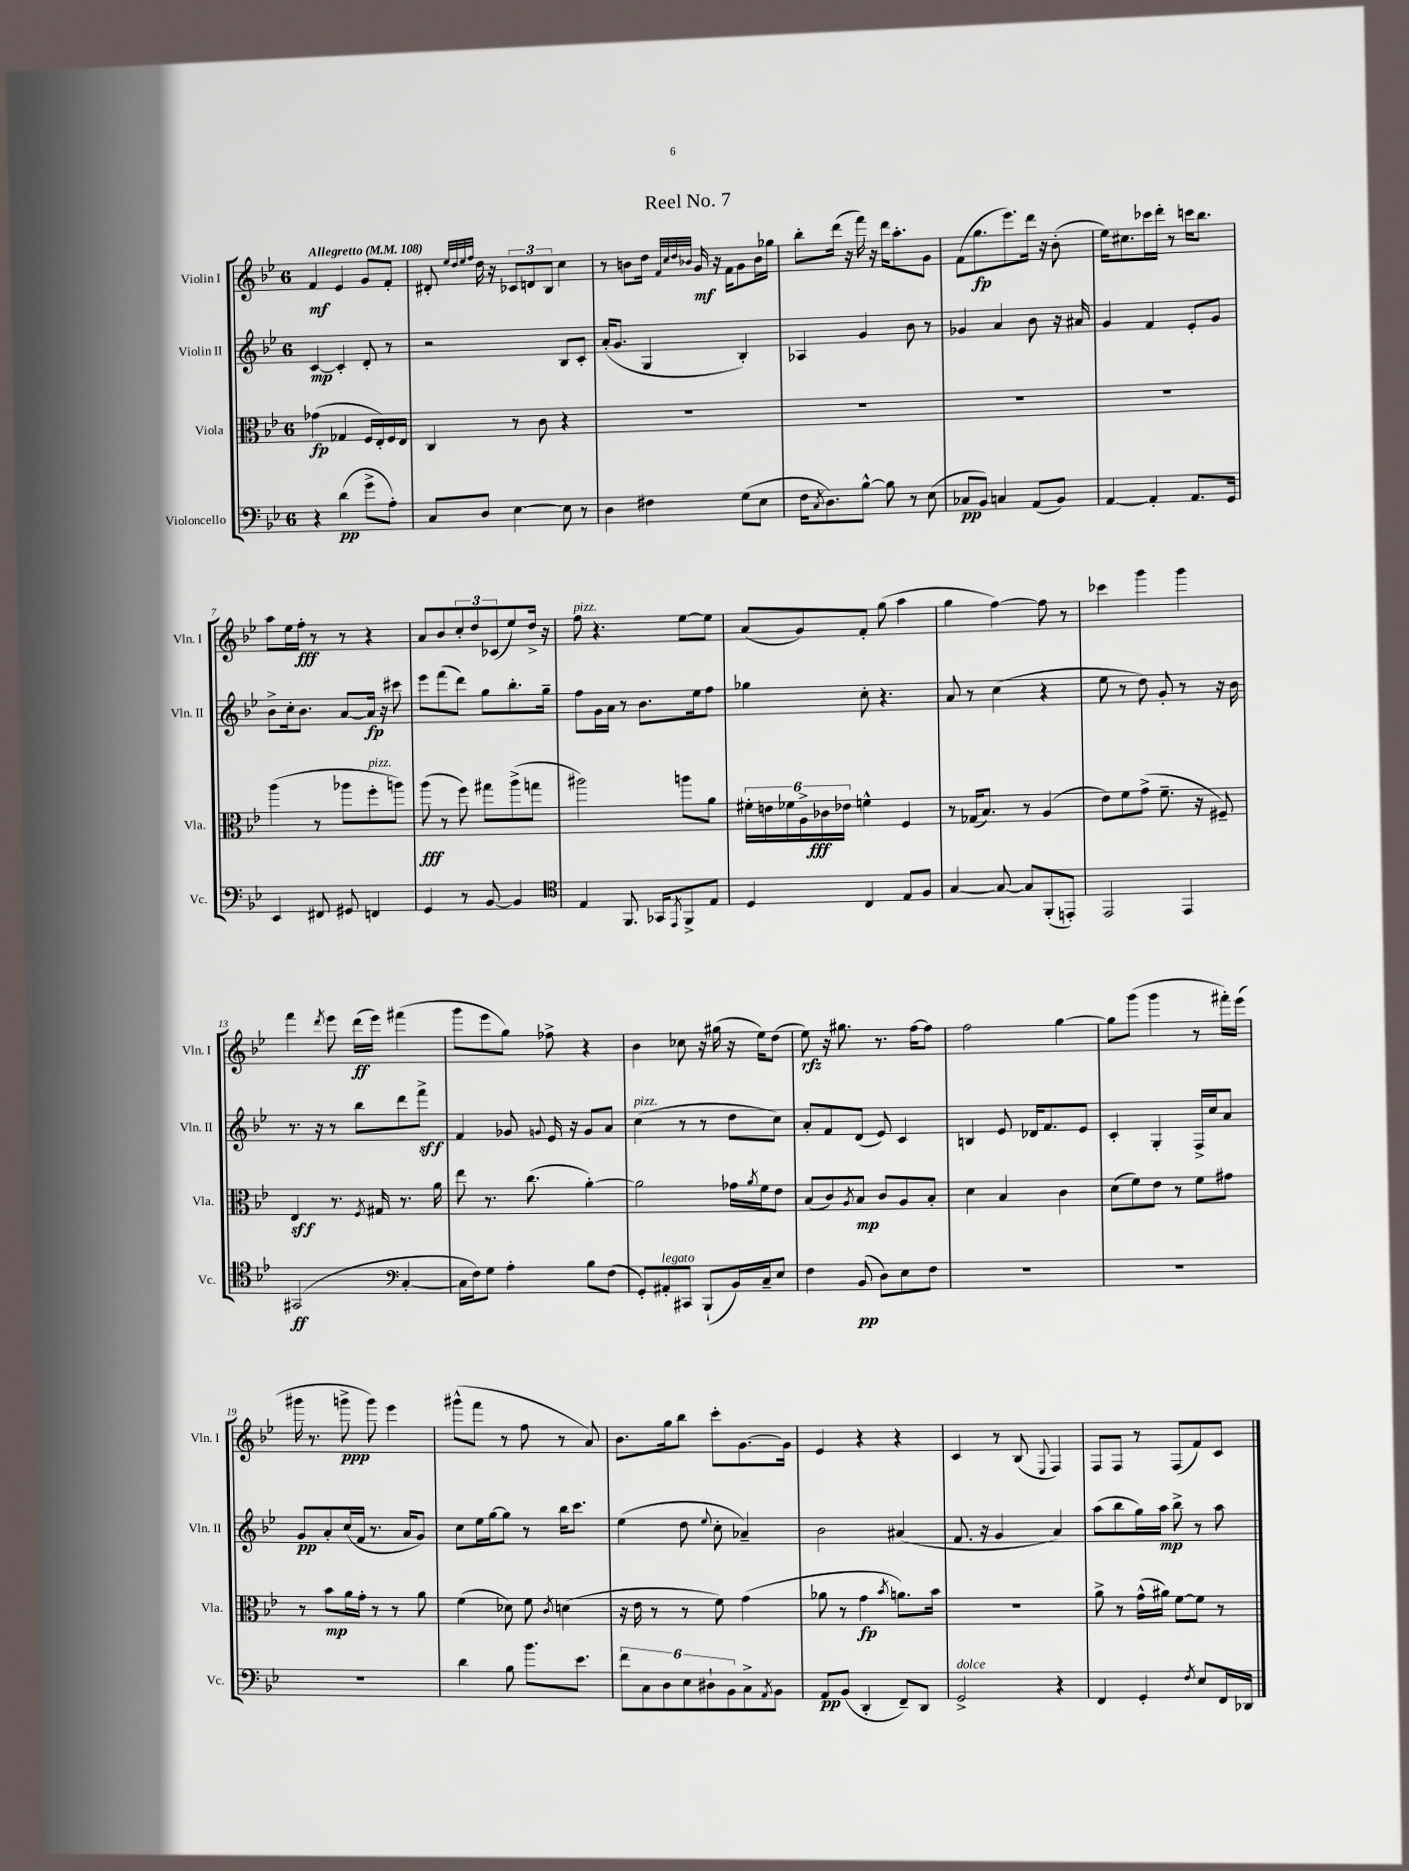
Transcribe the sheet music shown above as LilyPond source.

\header { title = "Reel No. 7" }
<<
\new StaffGroup <<
\new Staff = "s0" \with { instrumentName = "Violin I" shortInstrumentName = "Vln. I" } {
    \clef treble \key bes \major \once \override Staff.TimeSignature.style = #'single-digit \time 6/8 \tempo "Allegretto" 4 = 108
    f'4\mf ees'4 g'8 f'8-. |
    dis'8-. \grace { ees''32 d''32 ees''32 f''32 } d''16 r16 \tuplet 3/2 { ces'8 d'8 bes8 } c''4 |
    r8 b'8 d''16 \grace { f'32 c''32 d''32 bes'32 } g'16\mf r16 f'16 g'8 bes'16 ges''16 |
    bes''8-. d'''16( r16 f'''16) r16 d'''16 a''8.-. g'8 |
    f'8( g''8.\fp ees'''8.) d'''16 r16 bes'8-.( |
    ees''16) cis''8. ces'''16 d'''16-. r8 c'''16 bes''8. |
    a''8 ees''16 f''16-.\fff r8 r8 r4 |
    a'8 bes'8 \tuplet 3/2 { c''8-. d''8 ces'8( } ees''8) d''16-> r16 |
    f''8^\markup { \italic "pizz." } r4. ees''8~ ees''8 |
    a'8( g'8) f'8-. g''8( a''4 |
    g''4 f''4~) f''8 r8 |
    ces'''4 g'''4 g'''4 |
    f'''4 \acciaccatura { d'''8 } ees'''8 d'''16\ff( ees'''16) fis'''4( |
    g'''8 ees'''8 g''8) fes''8-> r4 |
    bes'4 ces''8 r16 gis''16( r16 ees''16) d''8( |
    ees''8\rfz) r16 gis''8. r8. f''16~ f''8 |
    f''2 g''4~ |
    g''8 g'''8( g'''4 r8 fis'''16-.) ees'''16( |
    gis'''16 r8. g'''8->\ppp g'''8) ees'''4 |
    gis'''8-^( f'''8 r8 f''8 r8 a'8) |
    bes'8. g''16 bes''8 c'''8-. g'8.~ g'16 |
    ees'4 r4 r4 |
    c'4 r8 bes8( \appoggiatura { ees8 } f4) |
    f8 f8 r8 f8( f'8) c'8 \bar "|." |
}
\new Staff = "s1" \with { instrumentName = "Violin II" shortInstrumentName = "Vln. II" } {
    \clef treble \key bes \major \once \override Staff.TimeSignature.style = #'single-digit \time 6/8
    c'4~\mp c'4-. d'8-. r8 |
    r2 bes8 c'8-. |
    a'16-.( g'8. g4 bes4-.) |
    aes4 g'4 bes'8 r8 |
    ges'4 a'4 bes'8 r16 ais'16 |
    g'4 f'4 ees'8-. g'8 |
    bes'8-> c''16-. bes'8. a'8~ a'16\fp r16 cis'''8 |
    ees'''8 f'''8( d'''8) g''8 bes''8.-. g''16-- |
    f''8 g'16 a'16 r8 bes'8. ees''16 f''8 |
    ges''4 c''8-. r4. |
    a'8 r8 c''4( r4 |
    ees''8 r8 d''8) g'8-. r8 r16 bes'16 |
    r8. r16 r8 bes''8 d'''8 f'''8->\sff |
    f'4 ges'8 \appoggiatura { g'8 } ees'16 r16 g'8 a'8 |
    c''4^\markup { \italic "pizz." }( r8 r8 d''8 c''8) |
    a'8-. f'8 d'8( ees'8) c'4 |
    b4 ees'8 des'16 f'8. ees'8 |
    c'4-. g4-. f16-> c''16 a'8 |
    g'8\pp a'8-. c''16( f'16 r8. a'16 g'8) |
    c''8 ees''16 g''16~ g''8 r8 bes''16 c'''8. |
    ees''4( d''8 \appoggiatura { ees''8 } c''8-. aes'4--) |
    bes'2 ais'4( |
    f'8. r16 g'4 a'4) |
    a''8( bes''8 g''16) a''16\mp bes''8-> r8 a''8 \bar "|." |
}
\new Staff = "s2" \with { instrumentName = "Viola" shortInstrumentName = "Vla." } {
    \clef alto \key bes \major \once \override Staff.TimeSignature.style = #'single-digit \time 6/8
    ges'4\fp( ges4 f16 ees16-.) f16 ees16 |
    c4 r8 c'8 r4 |
    R2. |
    R2. |
    R2. |
    R2. |
    a''4( r8 aes''8 f''8-.^\markup { \italic "pizz." } a''8) |
    a''8\fff( r8 f''8) gis''8 a''8->( g''8 |
    ais''2) a''8 a'8 |
    \tuplet 6/4 { fis'16-. e'16 fes'16 a16-> ces'16\fff ees'16 } f'4-^ f4 |
    r8 ges16( bes8.) r8 a4( |
    ees'8) f'8 g'8->( f'8.-- r16 fis8--) |
    ees4\sff r8. \acciaccatura { f8 } gis16 r8. a'16 |
    ees''8 r8. c''8.( a'4~-.) |
    a'2 ges'16 \acciaccatura { a'8 } f'16 ees'8 |
    bes8( c'8) \acciaccatura { a8 } bes8\mp c'8 a8 bes8-. |
    d'4 bes4 c'4 |
    d'8( f'8) ees'8 r8 f'8 gis'8 |
    r8 bes'8\mp a'16 g'16-. r8 r8 a'8 |
    f'4( des'8) f'8 \acciaccatura { c'8 } d'4( |
    r16 ees'16 r8 r8 f'8) g'4( |
    aes'8 r8 g'4\fp \acciaccatura { bes'8 } a'8.) bes'16 |
    R2. |
    a'8-> r8 g'16-^( ais'16) f'8~ f'8 r8 \bar "|." |
}
\new Staff = "s3" \with { instrumentName = "Violoncello" shortInstrumentName = "Vc." } {
    \clef bass \key bes \major \once \override Staff.TimeSignature.style = #'single-digit \time 6/8
    r4 d'4\pp( g'8-> a8-.) |
    c8 d8 ees4~ ees8 r8 |
    d4 fis4 g8( ees8 |
    f16 \acciaccatura { c8 } d8.) bes8~-^ bes8 r8 ees8( |
    ces8\pp bes,8) c4 a,8( bes,8) |
    a,4~ a,4-. a,8. g,16 |
    ees,4 fis,8 gis,8 f,4 |
    g,4 r8 bes,8~ bes,4 |
    \clef tenor ees4 f,8. ges,16 \acciaccatura { ees,8 } f,8-> ees8 |
    d4 c4 ees8 f8 |
    g4~ g8~ g8 f,8-.( e,8-.) |
    ees,2 ees,4 |
    gis,2\ff( \clef bass c4~-. |
    c16 f16) g8 a4-. bes8 f8( |
    g,8-.) ais,8-.^\markup { \italic "legato" } cis,8 bes,,8-!( bes,16) c16-- ees8 |
    f4 bes,8\pp( d8) ees8 f8 |
    R2. |
    R2. |
    R2. |
    d'4 bes8 bes'8. ees'8. |
    \tuplet 6/4 { f'8 c8 d8 ees8 dis8-! bes,8 } c8-> \acciaccatura { a,8 } bes,8 |
    a,8\pp bes,8( d,4-. f,8--) d,8 |
    g,2->^\markup { \italic "dolce" } r4 |
    f,4 g,4-. \acciaccatura { f8 } ees8 f,16 des,16 \bar "|." |
}
>>
>>
